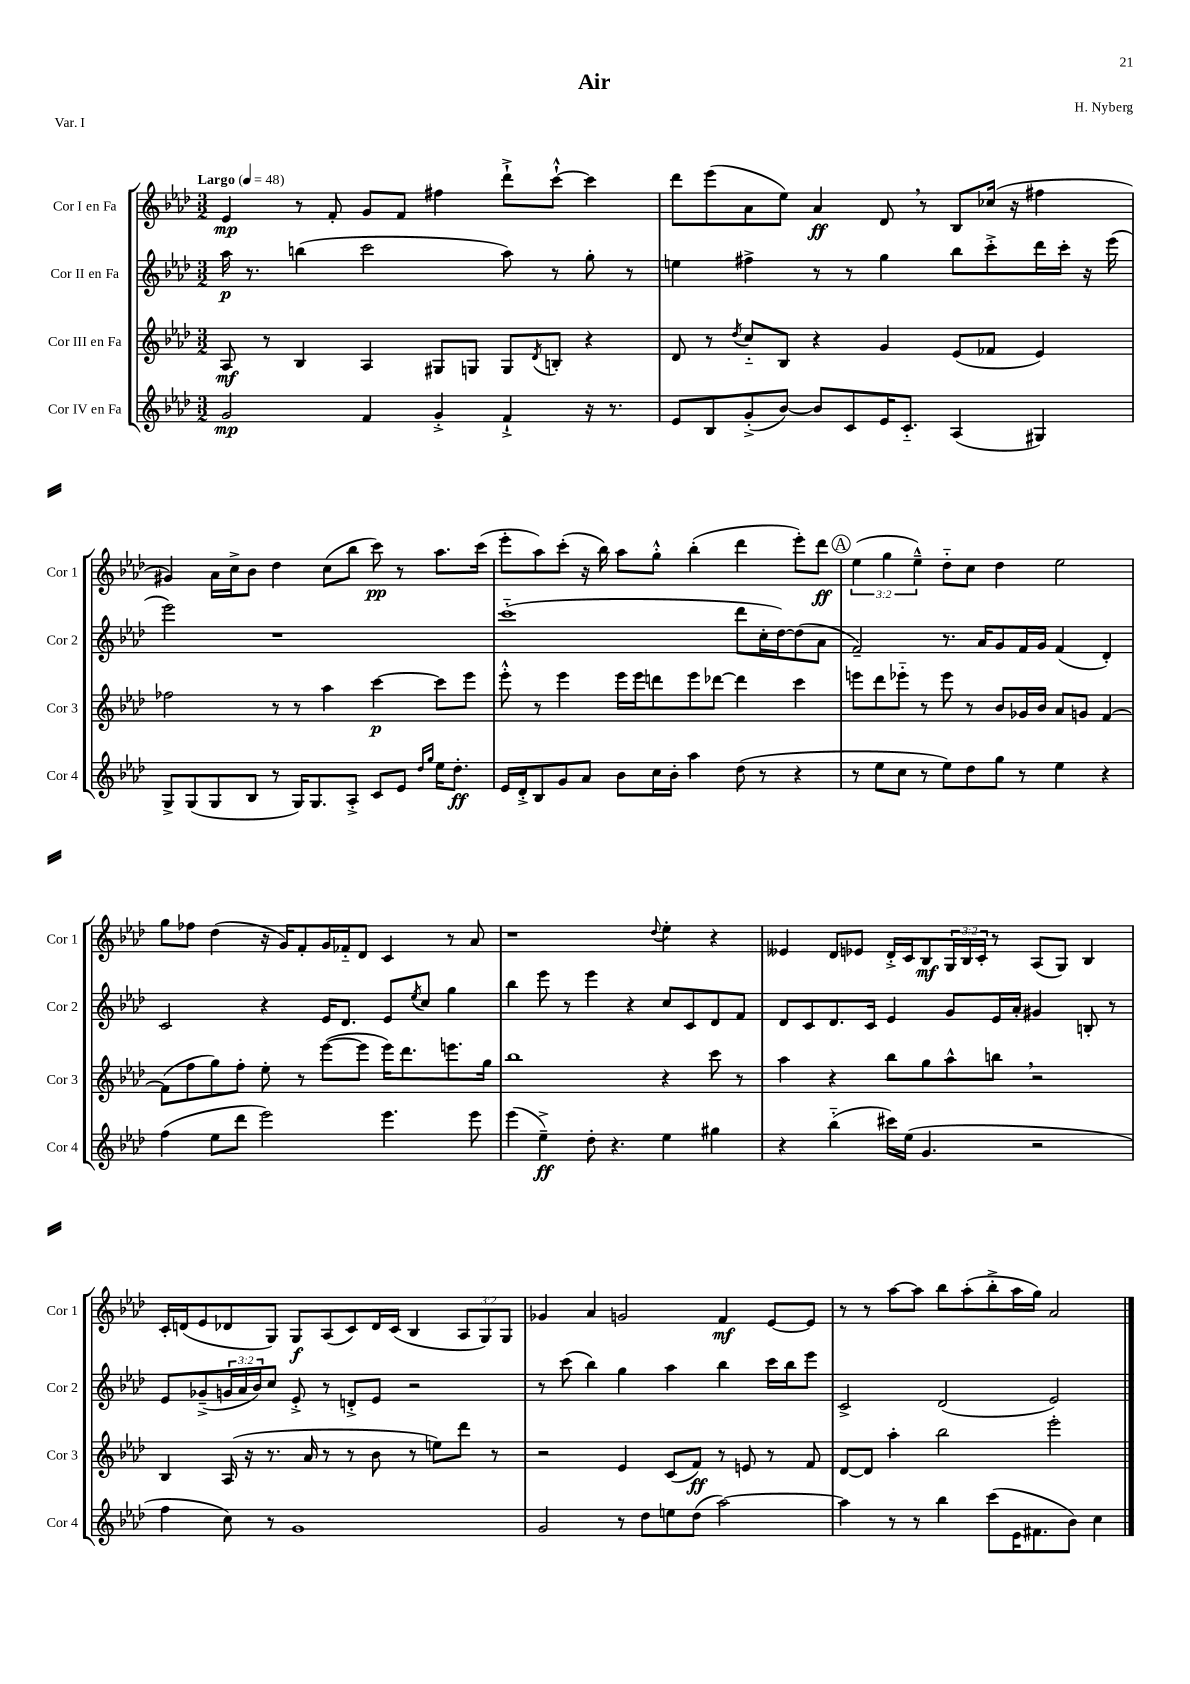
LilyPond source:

\header { title = "Air" composer = "H. Nyberg" piece = "Var. I" }
<<
\new StaffGroup <<
\new Staff = "s0" \with { instrumentName = "Cor I en Fa" shortInstrumentName = "Cor 1" } {
    \clef treble \key aes \major \numericTimeSignature \time 3/2 \override Staff.TupletNumber.text = #tuplet-number::calc-fraction-text \tempo "Largo" 4 = 48
    ees'4\mp r8 f'8-. g'8 f'8 fis''4 des'''8-!-> c'''8~-!-^ c'''4 |
    des'''8 ees'''8( aes'8 ees''8) aes'4\ff des'8 \breathe r8 bes8 ces''16( r16 fis''4 |
    gis'4) aes'16 c''16-> bes'8 des''4 c''8( bes''8 c'''8\pp) r8 aes''8. c'''16( |
    ees'''8-. aes''8) c'''8-.( r16 bes''16) aes''8 g''8-.-^ bes''4-.( des'''4 ees'''8-.) des'''8\ff |
    \mark \markup { \circle "A" } \tuplet 3/2 { ees''4( g''4 ees''4---^) } des''8-_ c''8 des''4 ees''2 |
    g''8 fes''8 des''4( r16 g'16) f'8-. g'16 fes'16-_ des'8 c'4 r8 aes'8 |
    r1 \appoggiatura { des''8 } ees''4-. r4 |
    eeses'4 des'8 ees'8 des'16-.-> c'16 bes8\mf \tuplet 3/2 { g16 bes16 c'16-. } r8 aes8( g8) bes4 |
    c'16-. d'16( ees'8 des'8 g8) g8\f aes8( c'8) des'16 c'16( bes4 \tuplet 3/2 { aes8 g8) g8 } |
    ges'4 aes'4 g'2 f'4\mf ees'8~ ees'8 |
    r8 r8 aes''8~ aes''8 bes''8 aes''8-.( bes''8-.-> aes''16 g''16) aes'2 \bar "|." |
}
\new Staff = "s1" \with { instrumentName = "Cor II en Fa" shortInstrumentName = "Cor 2" } {
    \clef treble \key aes \major \numericTimeSignature \time 3/2 \override Staff.TupletNumber.text = #tuplet-number::calc-fraction-text
    aes''16\p r8. b''4( c'''2 aes''8) r8 g''8-. r8 |
    e''4 fis''4-> r8 r8 g''4 bes''8 c'''8-.-> des'''16 c'''16-. r16 ees'''16( |
    ees'''2) r1 |
    c'''1-_( des'''8 c''16-. des''16~) des''8( aes'8 |
    \mark \markup { \circle "A" } f'2--) r8. aes'16 g'8 f'16 g'16 f'4( des'4-.) |
    c'2 r4 ees'16 des'8. ees'8 \acciaccatura { ees''8 } c''8 g''4 |
    bes''4 ees'''8 r8 ees'''4 r4 c''8 c'8 des'8 f'8 |
    des'8 c'8 des'8. c'16 ees'4 g'8 ees'16 aes'16-. gis'4 b8-. r8 |
    ees'8 ges'8--->( \tuplet 3/2 { g'16 aes'16 bes'16) } c''8 ees'8-.-> r8 d'8-.-> ees'8 r2 |
    r8 c'''8( bes''4) g''4 aes''4 bes''4 c'''16 bes''16 ees'''8 |
    c'2-> des'2( ees'2) \bar "|." |
}
\new Staff = "s2" \with { instrumentName = "Cor III en Fa" shortInstrumentName = "Cor 3" } {
    \clef treble \key aes \major \numericTimeSignature \time 3/2
    aes8\mf r8 bes4 aes4 gis8 g8 g8 \acciaccatura { des'8 } b8-. r4 |
    des'8 r8 \acciaccatura { des''8 } c''8-_ bes8 r4 g'4 ees'8( fes'8 ees'4) |
    fes''2 r8 r8 aes''4 c'''4~\p c'''8 ees'''8 |
    ees'''8-.-^ r8 ees'''4 ees'''16 ees'''16 d'''8 ees'''8 des'''8~ des'''4 c'''4 |
    \mark \markup { \circle "A" } e'''8 des'''8 ees'''8-_ r8 ees'''8 r8 bes'8 ges'16 bes'16 aes'8 g'8 f'4~ |
    f'8( f''8 g''8) f''8-. ees''8-. r8 ees'''8~( ees'''8 ees'''16) des'''8. e'''8. g''16 |
    bes''1 r4 c'''8 r8 |
    aes''4 r4 bes''8 g''8 aes''8-^ b''8 \breathe r2 |
    bes4 aes16( r16 r8. aes'16 r8 r8 bes'8 r8 e''8) des'''8 r8 |
    r2 ees'4 c'8( f'8\ff) r8 e'8 r8 f'8 |
    des'8~ des'8 aes''4-. bes''2 ees'''2-. \bar "|." |
}
\new Staff = "s3" \with { instrumentName = "Cor IV en Fa" shortInstrumentName = "Cor 4" } {
    \clef treble \key aes \major \numericTimeSignature \time 3/2
    g'2\mp f'4 g'4-.-> f'4-!-> r16 r8. |
    ees'8 bes8 g'8-.->( bes'8~) bes'8 c'8 ees'16 c'8.-_ aes4( gis4) |
    g8-> g8( g8 bes8 r8 g16) g8. aes8-.-> c'8 ees'8 \grace { des''16 g''16 } ees''16 des''8.-.\ff |
    ees'16 des'16-.-> bes8 g'8 aes'8 bes'8 c''16 bes'16-. aes''4 des''8( r8 r4 |
    \mark \markup { \circle "A" } r8 ees''8 c''8 r8 ees''8) des''8 g''8 r8 ees''4 r4 |
    f''4( ees''8 des'''8 ees'''2) ees'''4. ees'''8 |
    ees'''4( ees''4--->\ff) des''8-. r4. ees''4 gis''4 |
    r4 bes''4-_( cis'''16) ees''16( g'4. r2 |
    f''4 c''8) r8 g'1 |
    g'2 r8 des''8 e''8 des''8( aes''2~) |
    aes''4 r8 r8 bes''4 c'''8( ees'16 fis'8. bes'8) c''4 \bar "|." |
}
>>
>>
\layout { \context { \Score \remove "Bar_number_engraver" } }
